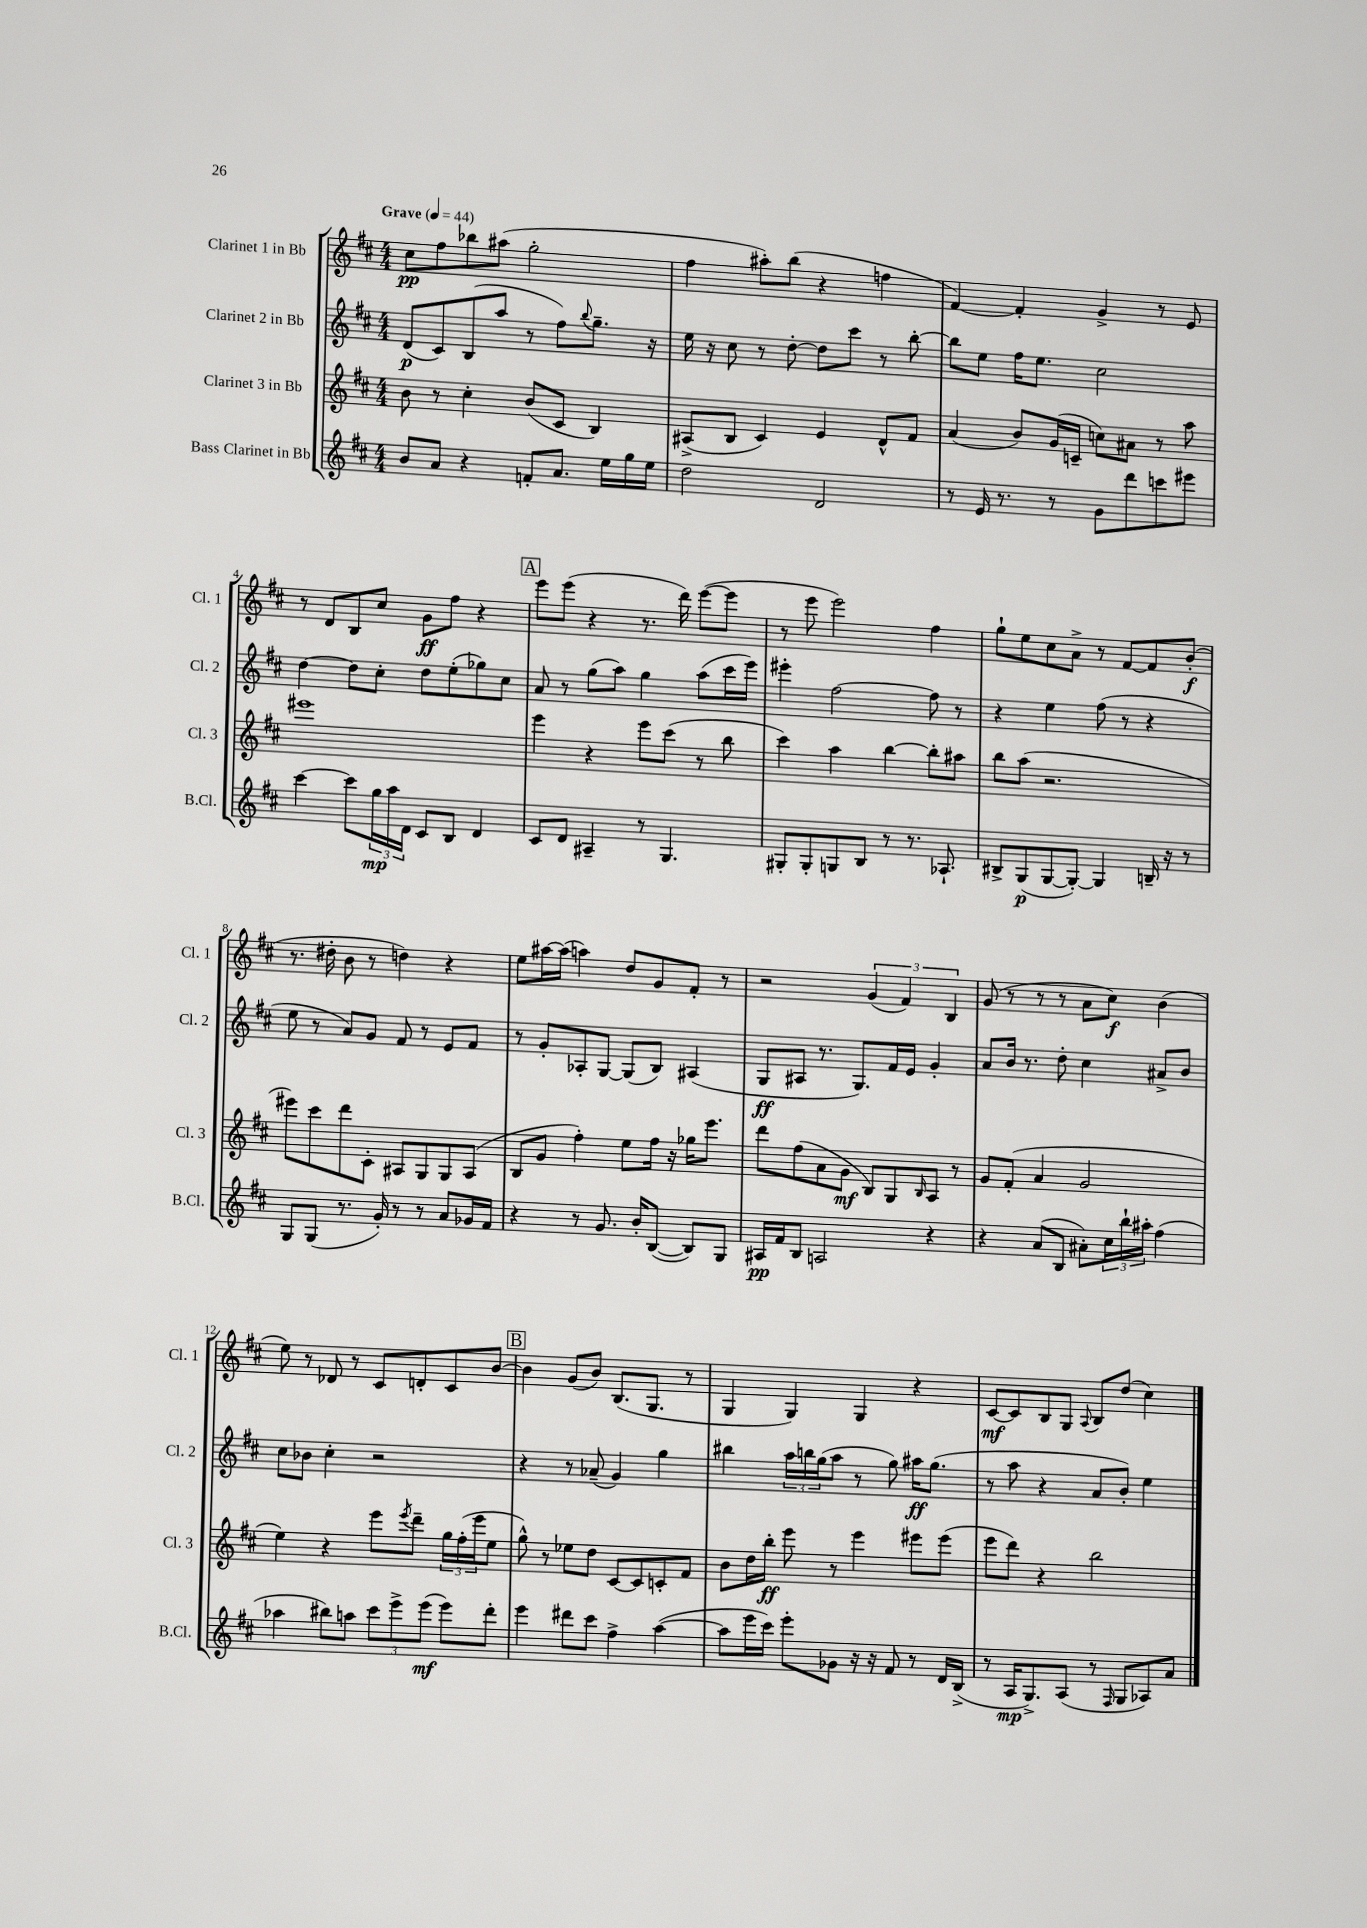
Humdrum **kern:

**kern	**kern	**kern	**kern
*staff4	*staff3	*staff2	*staff1
*clefG2	*clefG2	*clefG2	*clefG2
*k[f#c#]	*k[f#c#]	*k[f#c#]	*k[f#c#]
*M4/4	*M4/4	*M4/4	*M4/4
*MM44	*MM44	*MM44	*MM44
8b	8b	(8d	8cc#
8a	8r	8c#)	8ff#
4r	4cc#'	(8B	8bb-
.	.	8aa	(8aa#
8f'	(8b	8r	2gg'
8.a	8c#	8ff#)	.
.	.	8qqbb	.
.	4B)	8.gg~	.
16ee	.	.	.
16gg	.	.	.
16ee	.	16r	.
=	=	=	=
2dd	(8A#^	16ee	4ff#
.	.	16r	.
.	8B	8cc#	.
.	4c#)	8r	8aa#')
.	.	[8dd'	(8bb
2d	4e	8dd]	4r
.	.	8ccc#	.
.	8d^^	8r	4ff
.	8f#	[8bb'	.
=	=	=	=
8r	(4a	8bb]	[4f#)
16e	.	8ee	.
8.r	.	.	.
.	8b)	16ff#	4f#']
.	.	8.ee	.
8r	(16g	.	.
.	16c~	.	.
8g	8cc)	2cc#	4g^
8ddd	8a#	.	.
8ccc	8r	.	8r
8eee#	8aa	.	8e
=	=	=	=
[4ccc#	1eee#	[4dd	8r
.	.	.	8d
8ccc#]	.	8dd]	8B
24gg	.	8cc#'	8cc#
24aa	.	.	.
24d	.	.	.
8c#	.	8dd	8g
8B	.	(8ee'	8ff#
4d	.	8gg-)	4r
.	.	8cc#	.
=	=	=	=
8c#	4eee	8a	8eee
8d	.	8r	(8eee
4A#~	4r	(8gg	4r
.	.	8aa)	.
8r	8eee	4gg	8.r
4.G	(8ccc#	.	.
.	.	.	16ddd)
.	8r	(8aa	([8eee
.	8bb	16ccc#	8eee]
.	.	16eee)	.
=	=	=	=
8G#'	4ccc#)	4eee#'	8r
8G#'	.	.	8eee
8G	4aa	[2ff#	2eee)
8B	.	.	.
8r	[4bb	.	.
8.r	.	.	.
.	8bb']	8ff#]	4ff#
8.A-`	.	.	.
.	8aa#	8r	.
=	=	=	=
8B#^	8bb	4r	8gg`
(8G	(8aa	.	8ee
[8G	2.r	4ee	8cc#
8G'_)	.	.	8a^
4G]	.	(8ff#	8r
.	.	8r	[8f#
16B~	.	4r	8f#]
16r	.	.	.
8r	.	.	(8b'
=	=	=	=
8G	8eee#)	8ee	8.r
(8G	8ccc#	8r	.
.	.	.	16dd#'
8.r	8ddd	8a)	8b
.	8c#'	8g	8r
16g')	.	.	.
8r	8A#	8f#	4dd)
8r	8G	8r	.
8a	8G	8e	4r
16g-	(8A#	8f#	.
16f#	.	.	.
=	=	=	=
4r	8B	8r	8ee
.	8g	8g'	[16aa#
.	.	.	(16aa#]
8r	4ff#')	8A-'	4aa)
8.g	.	[8G	.
.	8ee	(8G]	8dd
16b'	.	.	.
([8B	16ff#	8B)	8g
.	16r	.	.
8B])	16gg-	(4A#	8f#'
.	8.eee	.	.
8G	.	.	8r
=	=	=	=
16A#	8ddd	8G	2r
16f#	.	.	.
8B	(8ff#	8A#	.
2A	8a	8.r	.
.	8g	.	.
.	.	8.G)	.
.	8B)	.	(6g
.	8G	16f#	.
.	.	.	6f#)
.	.	16e	.
.	16qqB	.	.
4r	8A	4g'	.
.	.	.	6B
.	8r	.	.
=	=	=	=
4r	8g	8a	(8g
.	(8f#'	16b	8r
.	.	8.r	.
(8a	4a	.	8r
8B	.	8dd'	8r
8a#')	2g	4cc#	8a
24cc#	.	.	8cc#)
24bb`	.	.	.
24aa#'	.	.	.
(4ff#	.	8a#^	(4b
.	.	8b	.
=	=	=	=
4aa-	4ee)	8cc#	8ee)
.	.	8b-	8r
8bb#)	4r	4cc#'	8d-
8aa	.	.	8r
12ccc#	8eee	2r	8c#
12eee^	.	.	.
.	8qeee	.	.
.	8ddd~	.	8d'
(12eee	.	.	.
8eee)	24gg	.	8c#
.	(24ff#'	.	.
.	24eee	.	.
8ddd'	8ee	.	[8b
=	=	=	=
4eee	8gg^^)	4r	4b]
.	8r	.	.
8ddd#	8ee-	8r	(8g
8ccc#	8dd	(8a-~	8b)
4ff#^	[8c#	4g)	(8.B
.	8c#]	.	.
.	.	.	8.G
([4aa	8c'	4gg	.
.	8f#	.	8r
=	=	=	=
8aa]	8b	4bb#	4G
16eee	16dd	.	.
16ccc#)	16bb'	.	.
8eee'	8eee	24aa	4G)
.	.	24bb	.
.	.	(24gg	.
8g-	8r	8aa	.
16r	4eee	8r	4G
16r	.	.	.
8f#	.	8gg)	.
8r	8eee#	16aa#	4r
.	.	(8.gg	.
16d	(8eee#	.	.
(16B^	.	.	.
=	=	=	=
8r	8eee	8r	[8c#
16A	8ddd)	8aa	8c#]
8.G^)	.	.	.
.	4r	4r	8B
(8A	.	.	8G
.	.	.	8qqA
8r	2bb	8a	8B
16qqF#	.	.	.
8G	.	8b')	(8dd
8A-)	.	4ee	4cc#)
8a	.	.	.
==	==	==	==
*-	*-	*-	*-
